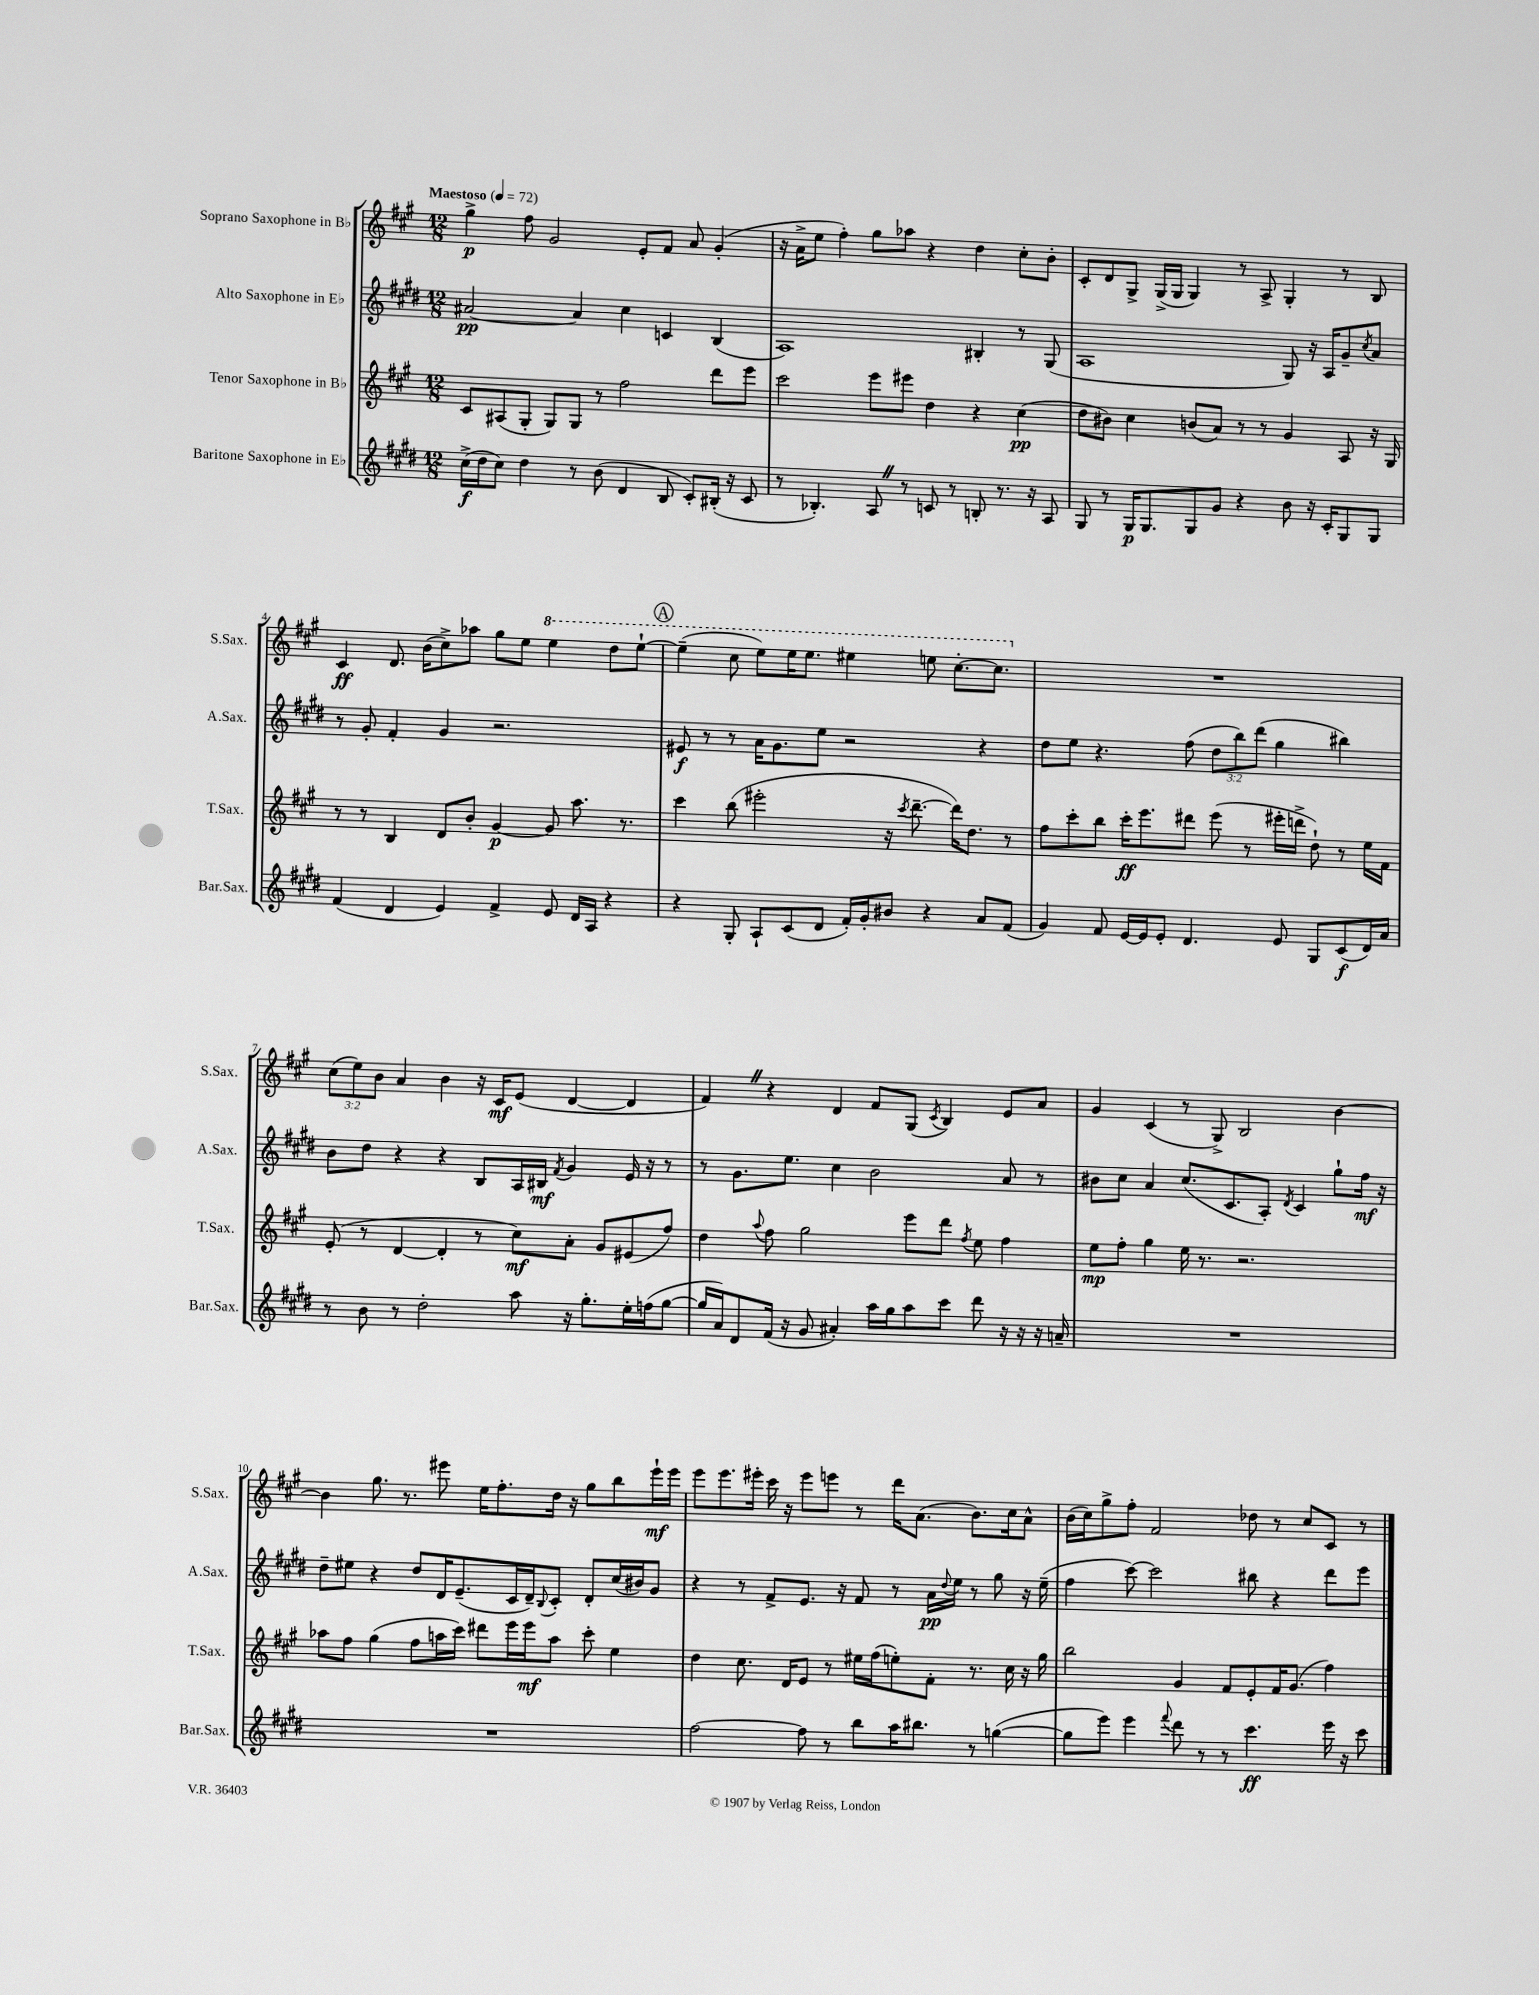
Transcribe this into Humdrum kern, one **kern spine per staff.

**kern	**kern	**kern	**kern
*staff4	*staff3	*staff2	*staff1
*clefG2	*clefG2	*clefG2	*clefG2
*k[f#c#g#d#]	*k[f#c#g#]	*k[f#c#g#d#]	*k[f#c#g#]
*M12/8	*M12/8	*M12/8	*M12/8
*MM72	*MM72	*MM72	*MM72
(16cc#^	8c#	[2a#	4gg#^
16dd#	.	.	.
8cc#)	(8A#	.	.
4dd#	8G#'	.	8ff#
.	8G#)	.	2g#
8r	8G#	4a#]	.
(8b	8r	.	.
4d#	2ff#	4cc#	.
.	.	.	8e'
8B	.	4c	8f#
8c#')	.	.	8a
(16B#'	8ddd	(4B	(4g#'
16r	.	.	.
8c#	8eee	.	.
=	=	=	=
8r	2ccc#	1A)	16r
.	.	.	16a^
4.B-')	.	.	8ee
.	.	.	4ff#')
8A	8eee	.	8gg#
8r	8eee#	.	8aa-
8c	4dd	.	4r
8r	.	.	.
8B'	4r	4B#'	4dd
8.r	.	.	.
.	(4cc#	8r	8cc#'
16r	.	.	.
8A	.	(8G#	8b'
=	=	=	=
8G#	8dd	1A	8c#'
8r	8b#)	.	8d
16G#	4cc#	.	8G#^
8.G#	.	.	.
.	.	.	(16G#^
.	.	.	16G#
8G#	(8b	.	4G#)
8g#	8a)	.	.
4r	8r	.	8r
.	8r	.	8A^
8b	4g#	8G#)	4G#'
16r	.	16r	.
16c#'	.	16A	.
8G#	8A	8g#~	8r
.	.	8qcc#	.
8G#	16r	8a	8B
.	16G#	.	.
=	=	=	=
(4f#	8r	8r	4c#
.	8r	8g#'	.
4d#	4B	4f#'	8.d
.	.	.	(16b
4e)	8d	4g#	8cc#^)
.	8b'	.	8aa-
4f#^	[4g#	2.r	8gg#
.	.	.	8ee
8e	8g#]	.	4eee
16d#	8.aa	.	.
16A	.	.	.
4r	.	.	8ddd
.	8.r	.	.
.	.	.	[8eee`
=	=	=	=
4r	4ccc#	8e#	(4eee~]
.	.	8r	.
8G#'	(8bb	8r	8ccc#
8A`	2eee#'	16a	8eee)
.	.	8.g#	.
(8c#	.	.	16eee
.	.	.	8.eee
8d#	.	8ee	.
16f#')	.	2r	4eee#
16g#'	.	.	.
8b#	16r	.	.
.	8qccc#	.	.
.	[8.ddd~	.	.
4r	.	.	8eee
.	16ddd])	.	[8.ccc#'
.	8.dd	.	.
8a	.	4r	.
.	.	.	8.ccc#]
(8f#	8r	.	.
=	=	=	=
4g#)	8ff#	8dd#	1.r
.	8ccc#'	8ee	.
8f#	8bb	4.r	.
[16e	16ccc#'	.	.
16e]	8.eee	.	.
8e'	.	.	.
4.d#	8ddd#	(8ff#	.
.	(8eee	12dd#	.
.	.	12bb)	.
.	8r	.	.
.	.	(12ddd#	.
8e	16eee#'	4gg#	.
.	16ddd^	.	.
8G#	8dd`)	.	.
(8c#	8r	4bb#)	.
16d#)	16ee	.	.
16a	16f#	.	.
=	=	=	=
8r	(8e'	8b	(12cc#
.	.	.	12ee)
8b	8r	8dd#	.
.	.	.	12b
8r	[4d	4r	4a
2dd#'	.	.	.
.	4d']	4r	4b
.	8r	8B	16r
.	.	.	16c#
8aa	8cc#)	16A	(8e
.	.	16B#	.
.	.	8qf#	.
16r	8a'	4g#	[4d
8.gg#'	.	.	.
.	8g#	.	.
16ee'	(8e#	16e	4d]
(16ff	.	16r	.
[8gg#	8ff#)	8r	.
=	=	=	=
16gg#]	4dd	8r	4f#)
16a)	.	.	.
8d#	.	8.g#	.
.	8qqaa	.	.
(16f#	8ff#	.	4r
16r	.	8.ee	.
8g#	2gg#	.	.
4a#')	.	4cc#	4d
16aa	.	2b	8f#
16gg#	.	.	.
8aa	8eee	.	(8G#
.	.	.	8qc#
8ccc#	8ddd	.	4B)
.	8qff#	.	.
8ddd#	8ee	.	.
16r	4ff#	8a	8e
16r	.	.	.
16r	.	8r	8a
16a~	.	.	.
=	=	=	=
1.r	8ee	8b#	4g#
.	8ff#'	8cc#	.
.	4gg#	4a	(4c#
.	16ee	(8.cc#	8r
.	8.r	.	.
.	.	.	8G#^)
.	.	8.c#	.
.	2.r	.	2B
.	.	8A')	.
.	.	8qd#	.
.	.	4c#	.
.	.	8gg#`	[4b
.	.	16ff#	.
.	.	16r	.
=	=	=	=
1.r	8aa-	8dd#~	4b]
.	8ff#	8ee#	.
.	(4gg#	4r	8.gg#
.	.	.	8.r
.	8ff#	8dd#	.
.	16aa	16d#	8eee#
.	16ccc#)	(8.e~	.
.	8ddd#	.	16ee
.	.	.	8.ff#'
.	16eee	16c#	.
.	16eee	16d#~)	.
.	.	8qqB	.
.	8aa	8c#'	16dd
.	.	.	16r
.	8ccc#'	8d#'	8gg#
.	4ee	(16cc#	8bb
.	.	16b#)	.
.	.	8g#	16eee#`
.	.	.	16eee#
=	=	=	=
[2ff#	4dd	4r	8eee
.	.	.	8.eee
.	8.cc#	8r	.
.	.	.	16eee#'
.	.	8f#^	16ccc#
.	16d	.	16r
8ff#]	8e	8.e	8eee#
8r	8r	.	8eee
.	.	16r	.
8bb	16ee#	8f#	8r
.	(16ff#	.	.
16aa	8ee')	8r	16ddd
8.bb#	.	.	(8.a
.	8f#'	16a	.
.	.	8qqdd#	.
.	.	16ee	.
8r	8.r	8r	8.b)
([4gg	.	8gg#	.
.	16cc#	.	16cc#
.	16r	16r	8a^^
.	16gg#	(16ee~	.
=	=	=	=
8gg]	2bb	4ff#	(16b
.	.	.	16cc#)
8eee)	.	.	8gg#^
4eee	.	[8ccc#)	8ff#'
.	.	2ccc#]	2f#
8qqfff#	.	.	.
8ddd#	4g#	.	.
8r	.	.	.
8r	8f#	.	.
4.ccc#	8e'	8bb#	8dd-
.	16f#	4r	8r
.	(8.g#	.	.
.	.	.	8cc#
16eee	4ff#)	8ddd#	8c#
16r	.	.	.
8ccc#	.	8eee	8r
==	==	==	==
*-	*-	*-	*-
